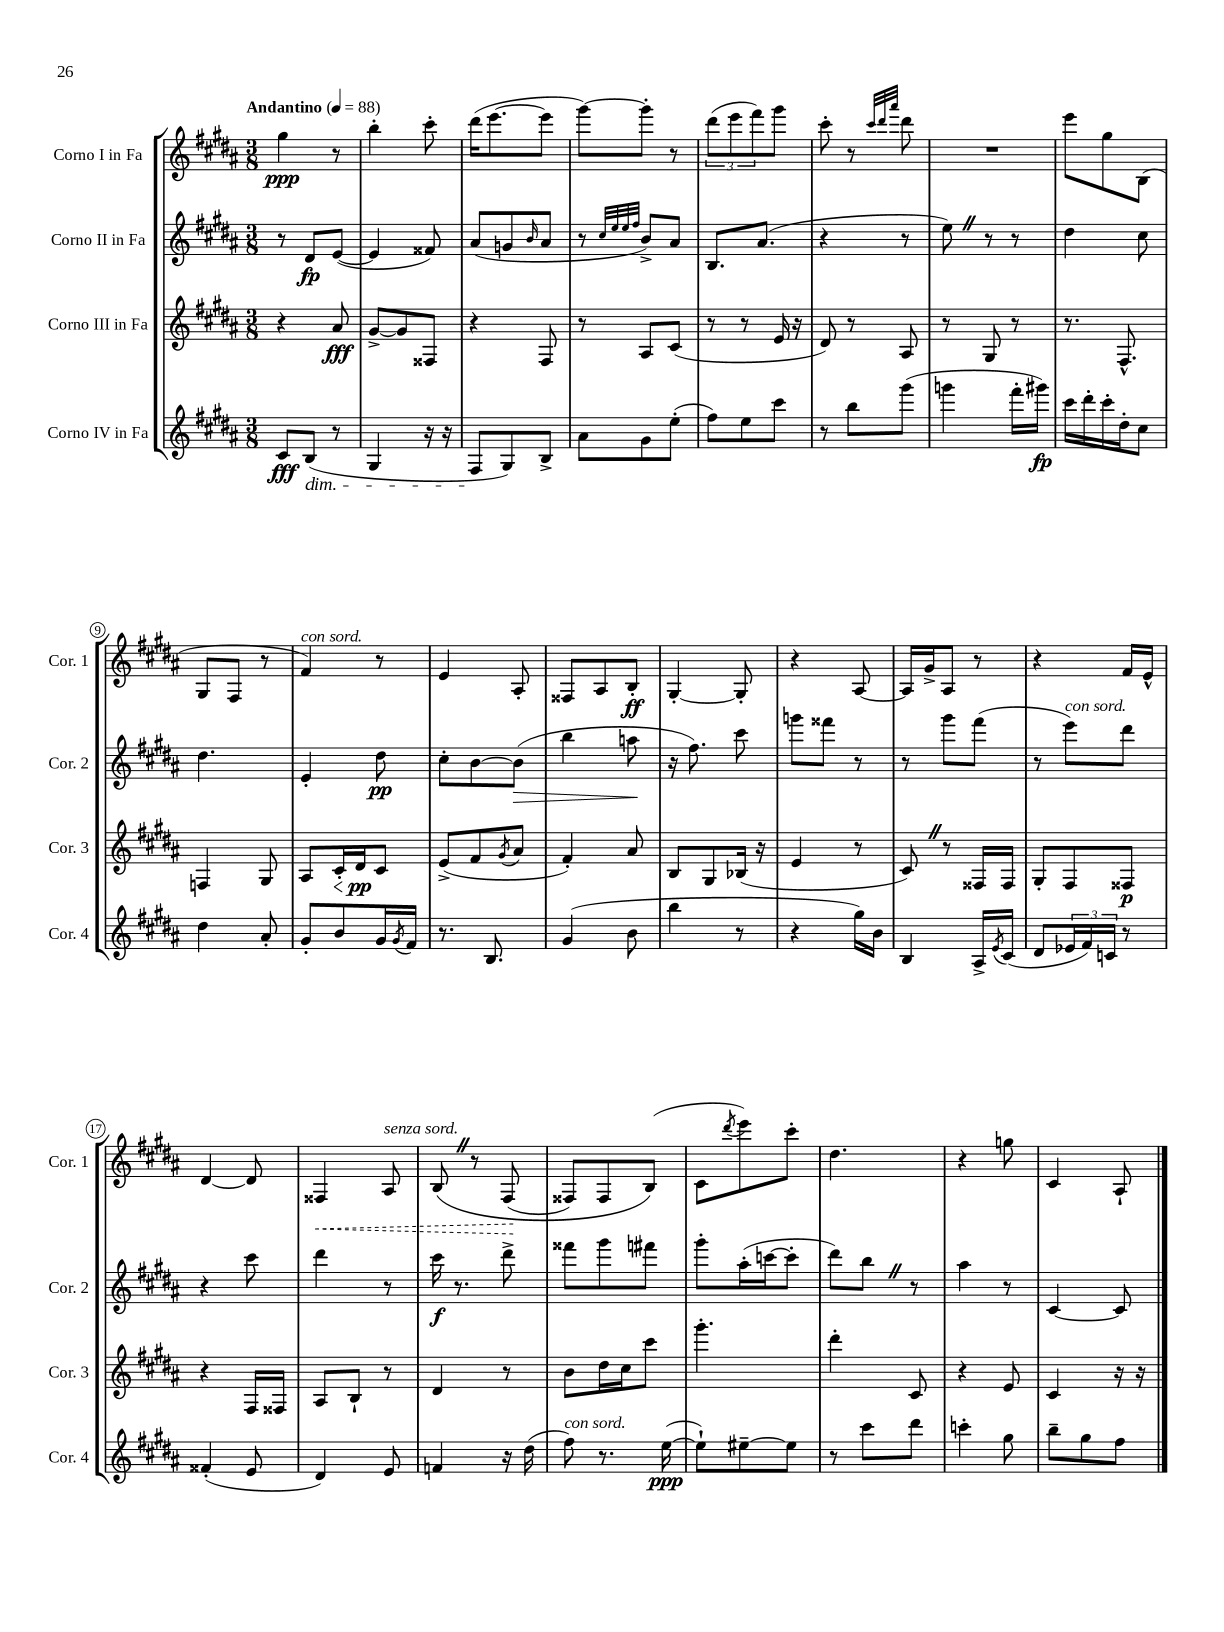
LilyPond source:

<<
\new StaffGroup <<
\new Staff = "s0" \with { instrumentName = "Corno I in Fa" shortInstrumentName = "Cor. 1" } {
    \clef treble \key b \major \numericTimeSignature \time 3/8 \tempo "Andantino" 4 = 88
    gis''4\ppp r8 |
    b''4-. cis'''8-. |
    dis'''16( e'''8.~ e'''8 |
    gis'''8~) gis'''8-. r8 |
    \tuplet 3/2 { dis'''8( e'''8 fis'''8) } gis'''8 |
    cis'''8-. r8 \grace { cis'''32 dis'''32 ais'''32 } dis'''8 |
    R4. |
    e'''8 gis''8 b8( |
    gis8 fis8 r8 |
    fis'4^\markup { \italic "con sord." }) r8 |
    e'4 ais8-. |
    fisis8 ais8 b8-.\ff |
    gis4~-. gis8-. |
    r4 ais8~ |
    ais16 gis'16-> ais8 r8 |
    r4 fis'16 e'16-^ |
    dis'4~ dis'8 |
    \once \override Hairpin.style = #'dashed-line fisis4\< ais8^\markup { \italic "senza sord." } |
    b8\( \once \override BreathingSign.text = \markup { \musicglyph "scripts.caesura.straight" } \breathe r8 fis8\!( |
    fisis8) fisis8 b8(\) |
    cis'8 \acciaccatura { dis'''8 } e'''8) cis'''8-. |
    dis''4. |
    r4 g''8 |
    cis'4 ais8-! \bar "|." |
}
\new Staff = "s1" \with { instrumentName = "Corno II in Fa" shortInstrumentName = "Cor. 2" } {
    \clef treble \key b \major \numericTimeSignature \time 3/8
    r8 dis'8\fp e'8~( |
    e'4 fisis'8) |
    ais'8( g'8 \grace { b'16 } ais'8 |
    r8 \grace { cis''32 e''32 e''32 fis''32 } b'8->) ais'8 |
    b8. ais'8.( |
    r4 r8 |
    e''8) \once \override BreathingSign.text = \markup { \musicglyph "scripts.caesura.straight" } \breathe r8 r8 |
    dis''4 cis''8 |
    dis''4. |
    e'4-. dis''8\pp |
    cis''8-. b'8~ b'8\>( |
    b''4 a''8\! |
    r16 fis''8.) cis'''8 |
    g'''8 fisis'''8 r8 |
    r8 gis'''8 fis'''8( |
    r8 e'''8^\markup { \italic "con sord." }) dis'''8 |
    r4 cis'''8 |
    dis'''4 r8 |
    cis'''16\f r8. dis'''8-> |
    fisis'''8 gis'''8 fis'''8 |
    gis'''8-. ais''16-.( c'''16~ c'''8-. |
    dis'''8) b''8 \once \override BreathingSign.text = \markup { \musicglyph "scripts.caesura.straight" } \breathe r8 |
    ais''4 r8 |
    cis'4~ cis'8 \bar "|." |
}
\new Staff = "s2" \with { instrumentName = "Corno III in Fa" shortInstrumentName = "Cor. 3" } {
    \clef treble \key b \major \numericTimeSignature \time 3/8
    r4 ais'8\fff |
    gis'8~-> gis'8 fisis8 |
    r4 fis8 |
    r8 ais8 cis'8( |
    r8 r8 e'16 r16 |
    dis'8) r8 ais8 |
    r8 gis8 r8 |
    r8. fis8.-^ |
    f4 gis8 |
    ais8 cis'16-.\< dis'16\pp\! cis'8 |
    e'8->( fis'8 \acciaccatura { gis'8 } ais'8 |
    fis'4-.) ais'8 |
    b8 gis8 bes16( r16 |
    e'4 r8 |
    cis'8) \once \override BreathingSign.text = \markup { \musicglyph "scripts.caesura.straight" } \breathe r8 fisis16 fisis16 |
    gis8-. fis8 fisis8\p |
    r4 fis16 fisis16 |
    ais8 b8-! r8 |
    dis'4 r8 |
    b'8 dis''16 cis''16 cis'''8 |
    gis'''4.-. |
    dis'''4-. cis'8 |
    r4 e'8 |
    cis'4 r16 r16 \bar "|." |
}
\new Staff = "s3" \with { instrumentName = "Corno IV in Fa" shortInstrumentName = "Cor. 4" } {
    \clef treble \key b \major \numericTimeSignature \time 3/8
    cis'8\fff b8\dim( r8 |
    gis4 r16 r16 |
    fis8\! gis8) b8-> |
    ais'8 gis'8 e''8-.( |
    fis''8) e''8 cis'''8 |
    r8 b''8 gis'''8( |
    g'''4 fis'''16-. gis'''16\fp) |
    cis'''16 dis'''16-. cis'''16-. dis''16-. cis''8 |
    dis''4 ais'8-. |
    gis'8-. b'8 gis'16 \acciaccatura { gis'8 } fis'16 |
    r8. b8. |
    gis'4( b'8 |
    b''4 r8 |
    r4 gis''16) b'16 |
    b4 ais16-> \acciaccatura { e'8 } cis'16( |
    dis'8 \tuplet 3/2 { ees'16 fis'16) c'16 } r8 |
    fisis'4-.( e'8 |
    dis'4) e'8 |
    f'4 r16 dis''16( |
    fis''8^\markup { \italic "con sord." }) r8. e''16~\ppp( |
    e''8-!) eis''8~-- eis''8 |
    r8 cis'''8 dis'''8 |
    c'''4-. gis''8 |
    b''8-- gis''8 fis''8 \bar "|." |
}
>>
>>
\layout { \context { \Score \override BarNumber.stencil = #(make-stencil-circler 0.1 0.3 ly:text-interface::print) } }
